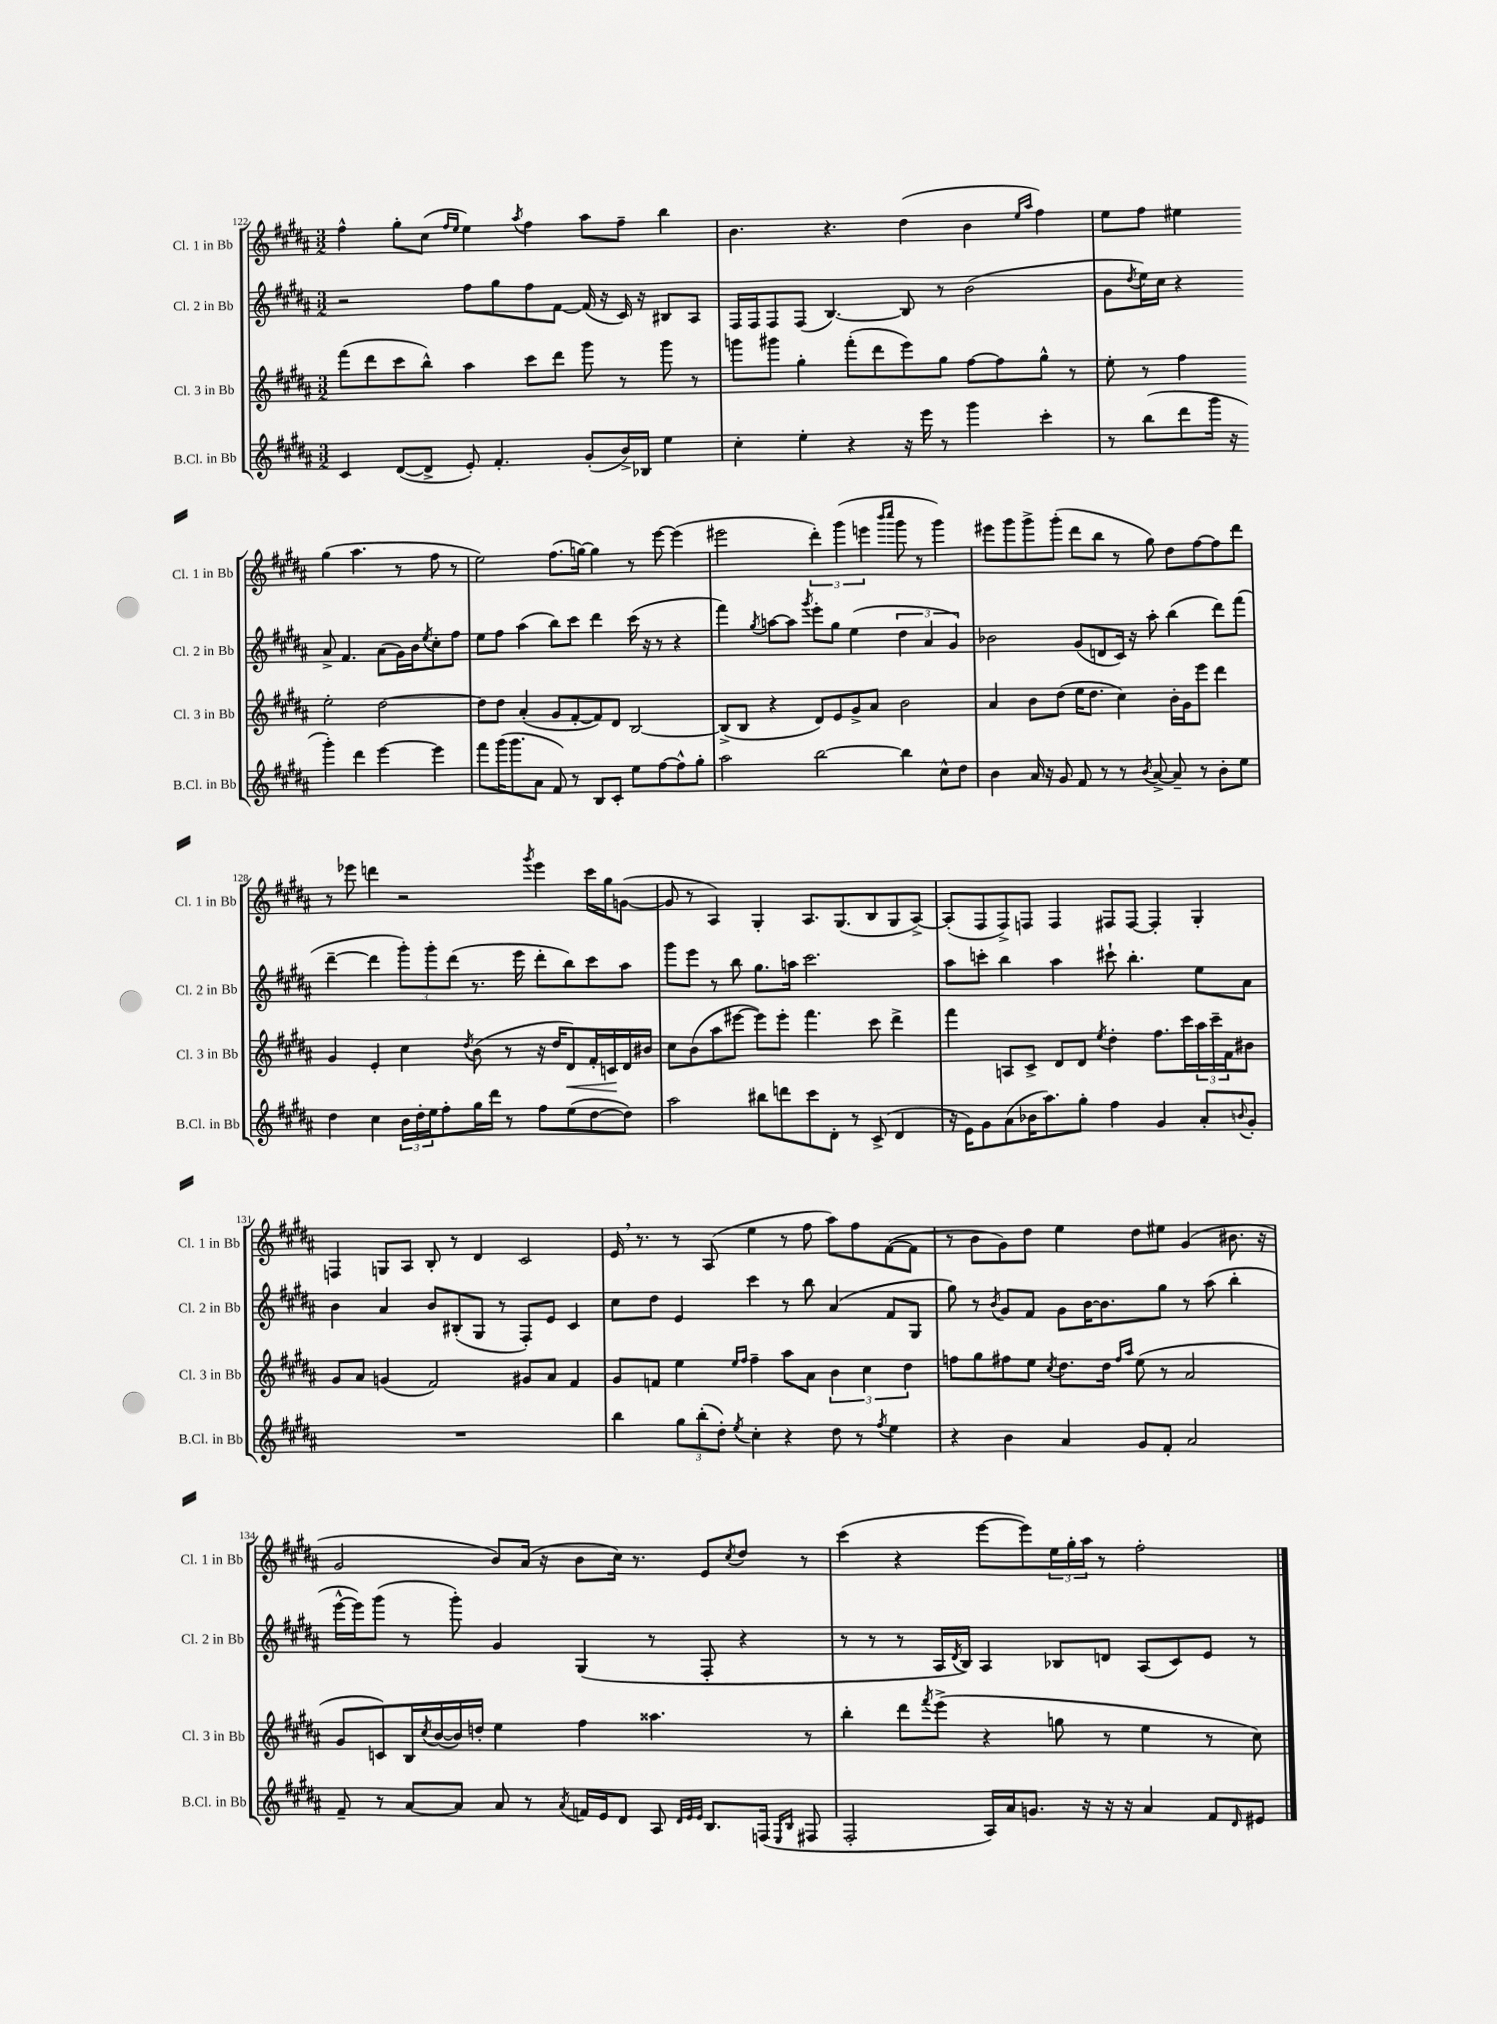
<<
\new StaffGroup <<
\new Staff = "s0" \with { instrumentName = "Cl. 1 in Bb" shortInstrumentName = "Cl. 1 in Bb" } {
    \clef treble \key b \major \numericTimeSignature \time 3/2
    fis''4-^ gis''8-. cis''8( \grace { fis''16 e''16 } e''4) \acciaccatura { ais''8 } fis''4 ais''8 fis''8-- b''4 |
    b'4. r4. dis''4( b'4 \grace { e''16 ais''16 } fis''4) |
    e''8 fis''8 eis''4 gis''4( ais''4. r8 fis''8 r8 |
    e''2) fis''8.( g''16~) g''4 r8 e'''8~ e'''4( |
    eis'''2 \tuplet 3/2 { dis'''4-.) gis'''4( e'''4 } \grace { b'''16 cis''''16 } gis'''8 r8 gis'''4) |
    eis'''8 gis'''8 gis'''8-> gis'''8-.( dis'''8 b''8 r8 gis''8) dis''8 fis''8~ fis''8 dis'''8 |
    r8 ees'''8 d'''4 r2 \acciaccatura { gis'''8 } ees'''4 cis'''16 gis''16 g'8~( |
    g'8 r8 ais4) gis4-. ais8. gis8.( b8 gis8 ais8~->) |
    ais8-.( fis8 fis8->) f8 f4 fis8 fis8~ fis4-. gis4-. |
    f4 g8 ais8 b8-. r8 dis'4 cis'2 |
    e'16 \breathe r8. r8 ais8( e''4 r8 fis''8 ais''8) fis''8 fis'8~( fis'8 |
    r8 b'8 gis'8) dis''8 e''4 dis''8 eis''8 gis'4( bis'8. r16 |
    gis'2 b'8) ais'16( r16 b'8 cis''16) r8. e'8 \acciaccatura { cis''8 } dis''8 r8 |
    cis'''4( r4 e'''8~ e'''8) \tuplet 3/2 { e''16 gis''16-. ais''16 } r8 fis''2-. \bar "|." |
}
\new Staff = "s1" \with { instrumentName = "Cl. 2 in Bb" shortInstrumentName = "Cl. 2 in Bb" } {
    \clef treble \key b \major \numericTimeSignature \time 3/2
    r2 fis''8 gis''8 fis''8 fis'8~ fis'16( r16 cis'16) r16 bis8 ais8 |
    fis16 fis16 fis8 fis8( b4.~) b8 r8 b'2( |
    gis'8 \acciaccatura { dis''8 } e''16) cis''16 r4 ais'8-> fis'4. ais'8( gis'16) b'16 \acciaccatura { e''8 } cis''8-. fis''8 |
    e''8 fis''8 ais''4( b''8) cis'''8 dis'''4 cis'''16( r16 r8 r4 |
    fis'''4) \acciaccatura { gis''8 } a''8~ a''8 \acciaccatura { gis'''8 } e'''8-. gis''8 e''4( \tuplet 3/2 { dis''4 ais'4 gis'4) } |
    bes'2 gis'8( d'8 cis'16) r16 ais''8-. b''4( dis'''8) fis'''8( |
    dis'''4~-- dis'''4 \tuplet 3/2 { gis'''8-.) gis'''8-. dis'''8( } r8. e'''16 dis'''8-. b''8) cis'''8 ais''8 |
    gis'''8 e'''8 r8 b''8 gis''8. a''16 cis'''2. |
    ais''8 c'''8-. b''4 ais''4 cis'''8-! b''4.-. e''8 ais'8 |
    b'4 ais'4 b'8 bis8-.( gis8 r8 fis8-.) e'8 cis'4 |
    cis''8 dis''8 e'4 cis'''4 r8 b''8 ais'4( fis'8 gis8 |
    gis''8) r8 \acciaccatura { b'8 } gis'8 fis'8 gis'8 b'16~ b'8. gis''8 r8 ais''8( b''4-. |
    e'''16~-^ e'''16) gis'''8( r8 gis'''8-.) gis'4 gis4( r8 fis8-. r4 |
    r8 r8 r8 ais16 \acciaccatura { dis'8 } b16) ais4 bes8 d'8 ais8( cis'8) e'8 r8 \bar "|." |
}
\new Staff = "s2" \with { instrumentName = "Cl. 3 in Bb" shortInstrumentName = "Cl. 3 in Bb" } {
    \clef treble \key b \major \numericTimeSignature \time 3/2
    fis'''8( dis'''8 cis'''8 b''8-^) ais''4 cis'''8 dis'''8 gis'''8 r8 gis'''8 r8 |
    g'''8 gis'''8 gis''4-. fis'''8-.( dis'''8 e'''8) gis''8 fis''8~ fis''8 gis''8-^ r8 |
    e''8-. r8 fis''4 e''2-. dis''2~ |
    dis''8 dis''8 ais'4-.( gis'8 fis'8~-. fis'8) dis'8 b2~ |
    b8->( b8 r4 dis'8) e'8 gis'8-> ais'8 b'2 |
    ais'4 b'8 dis''8( e''16 dis''8. cis''4) b'16-. gis'16 e'''8 dis'''4 |
    gis'4 e'4-. cis''4 \acciaccatura { dis''8 } b'8( r8 r16 dis''16 dis'8\<) fis'16-. c'16\! dis'16 bis'16 |
    cis''8 b'8( ais''8 eis'''8~ eis'''8) eis'''8-. fis'''4. cis'''8 dis'''4-> |
    fis'''4 a8 cis'8-> dis'8 dis'8 \acciaccatura { e''8 } dis''4-. fis''8. cis'''16 \tuplet 3/2 { ais''16 cis'''16-- fis'16 } bis'8 |
    gis'8 ais'8 g'4( fis'2) gis'8 ais'8 fis'4 |
    gis'8 f'8 e''4 \grace { e''16 fis''16 } fis''4-- ais''8 ais'8 \tuplet 3/2 { b'4 cis''4 dis''4 } |
    f''8 gis''8 fis''8 e''8 \acciaccatura { cis''8 } dis''8. dis''16 \grace { fis''16 ais''16 } e''8( r8 ais'2 |
    gis'8 c'8) b16 \acciaccatura { cis''8 } b'16~( b'16) d''16-. e''4 fis''4 aisis''4. r8 |
    b''4-. dis'''8 \acciaccatura { fis'''8 } e'''8->( r4 g''8 r8 e''4 r8 cis''8) \bar "|." |
}
\new Staff = "s3" \with { instrumentName = "B.Cl. in Bb" shortInstrumentName = "B.Cl. in Bb" } {
    \clef treble \key b \major \numericTimeSignature \time 3/2
    cis'4 dis'8~( dis'8-> e'8-.) fis'4.-. gis'8-.( b'16->) bes16 e''4 |
    cis''4-. e''4-. r4 r16 e'''16 r8 gis'''4 cis'''4-. |
    r8 b''8( dis'''8 gis'''16 r16 gis'''4-.) dis'''4 e'''4~ e'''4 |
    fis'''8 gis'''16( gis'''8. ais'8 fis'8) r8 b8 cis'8-. e''8 fis''8~ fis''8-^ gis''8-. |
    ais''2 b''2~ b''4 cis''8-^ dis''8 |
    b'4 ais'16 r16 gis'8 fis'8 r8 r8 \acciaccatura { b'8 } ais'8~-> ais'8-- r8 b'8-. e''8 |
    dis''4 cis''4 \tuplet 3/2 { b'16 dis''16-. e''16 } fis''8-. gis''16 dis'''16 r8 fis''8 e''8( dis''8~ dis''8) |
    ais''2 bis''8 d'''8 cis'''8 dis'8-. r8 cis'8->( dis'4 |
    r16 e'16) gis'8 ais'8( bes'16 ais''8.) gis''8-. fis''4 gis'4 ais'8-. \appoggiatura { b'8 } gis'8-. |
    R1. |
    b''4 \tuplet 3/2 { gis''8 b''8-.( dis''8-.) } \acciaccatura { e''8 } cis''4-. r4 dis''8 r8 \acciaccatura { fis''8 } e''4 |
    r4 b'4 ais'4 gis'8 fis'8-. ais'2 |
    fis'8-- r8 ais'8~ ais'8 ais'8 r8 \acciaccatura { ais'8 } f'16 e'16 dis'8 ais8 \grace { dis'32 e'32 e'32 } b8. f16( \grace { e16 b16 } fis8 |
    fis2-. ais16) ais'16 g'8. r16 r16 r16 ais'4 fis'8 \grace { dis'16 } eis'8 \bar "|." |
}
>>
>>
\layout { \context { \Score currentBarNumber = #122 } }
